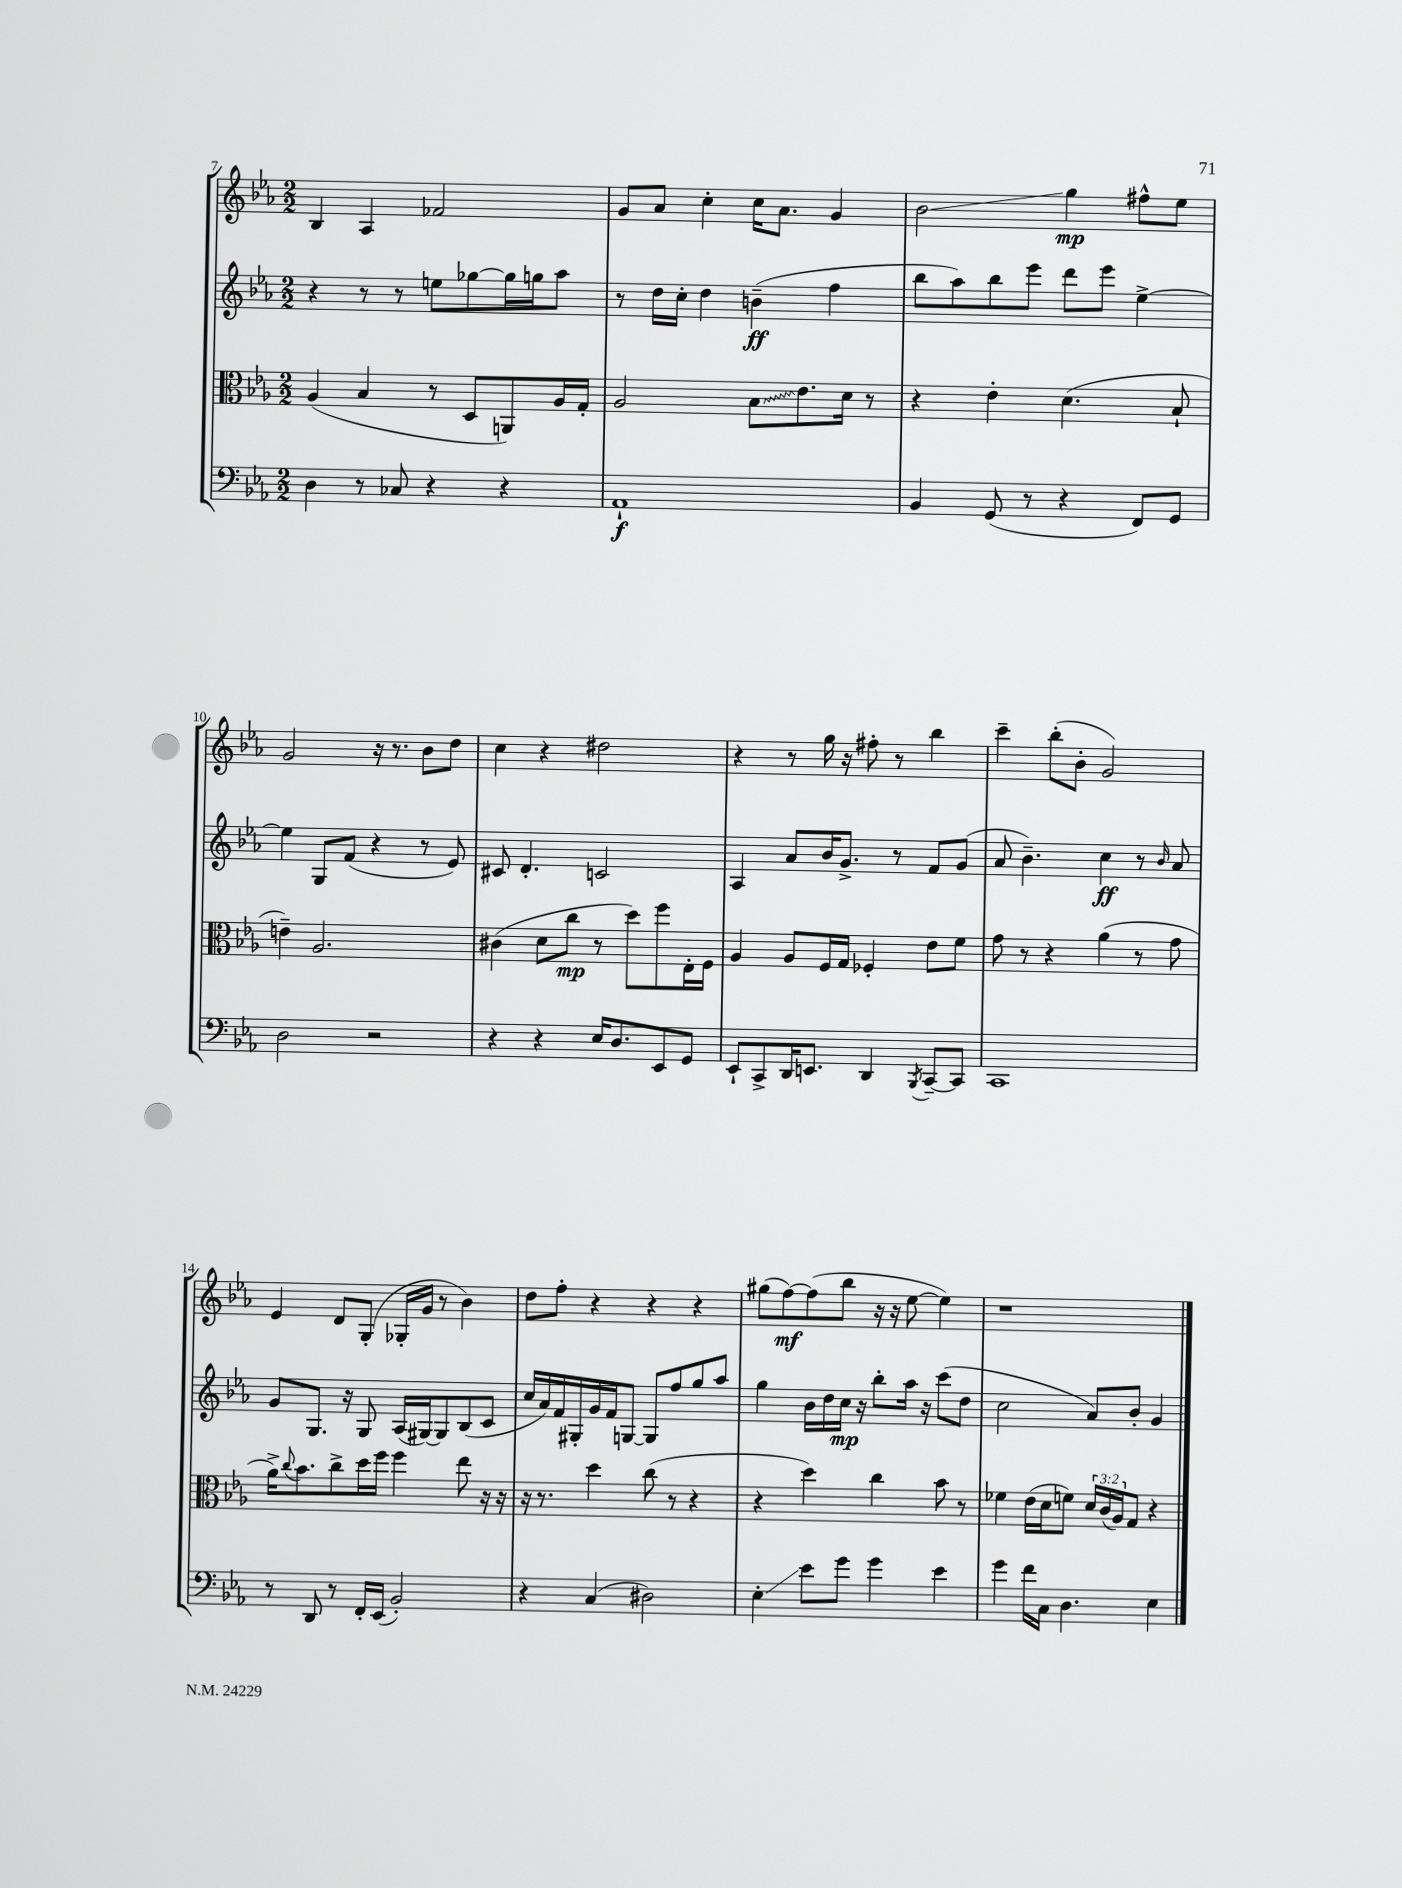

**kern	**kern	**kern	**kern
*staff4	*staff3	*staff2	*staff1
*clefF4	*clefC3	*clefG2	*clefG2
*k[b-e-a-]	*k[b-e-a-]	*k[b-e-a-]	*k[b-e-a-]
*M2/2	*M2/2	*M2/2	*M2/2
4D\	(4A-/	4r	4B-/
8r	4B-/	8r	4A-/
8C-/	.	8r	.
4r	8r	8ee\L	2f-/
.	8D/L	[8gg-\	.
4r	8AA/)	16gg-\]L	.
.	.	16gg\J	.
.	16A-/L	8aa-\J	.
.	16G'/JJ	.	.
=	=	=	=
1AA-`	2A-/	8r	8g/L
.	.	16dd\LL	8a-/J
.	.	16cc'\JJ	.
.	.	4dd\	4cc'\
.	8B-\L	(4b~\	16cc\LK
.	.	.	8.a-\J
.	8.e-\	.	.
.	.	4ff\	4g/
.	16d\Jk	.	.
.	8r	.	.
=	=	=	=
4BB-/	4r	8bb-\L	2b-\
.	.	8aa-\)	.
(8GG/	4e-'\	8bb-\	.
8r	.	8eee-\J	.
4r	(4.d\	8ddd\L	4gg\
.	.	8eee-\J	.
8FF/L)	.	[4ee-^\	8ff#^^\L
8GG/J	8B-`/	.	8ee-\J
=	=	=	=
2D\	4e~\)	4ee-\]	2g/
.	2.A-/	8G/L	.
.	.	(8f/J	.
2r	.	4r	16r
.	.	.	8.r
.	.	8r	8b-\L
.	.	8e-/)	8dd\J
=	=	=	=
4r	(4c#\	8c#/	4cc\
.	.	4.d'/	.
4r	8d\L	.	4r
.	8cc\J	.	.
16E-/LK	8r	2c/	2dd#\
8.D/	.	.	.
.	8dd\L)	.	.
8EE-/	8ff\	.	.
8GG/J	16E-'\L	.	.
.	16F\JJ	.	.
=	=	=	=
8EE-`/L	4A-/	4A-/	4r
8CC^/	.	.	.
16DD/K	8A-/L	8a-/L	8r
8.EE/J	.	.	.
.	16F/L	16b-/K	16gg\
.	16G/JJ	8.g^/J	16r
4DD/	4F-'/	.	8ff#'\
.	.	8r	8r
8qBBB-/	.	.	.
[8CC~/L	8e-\L	8f/L	4bb-\
8CC/]J	8f\J	(8g/J	.
=	=	=	=
1CC	8g\	8a-/	4ccc~\
.	8r	4.b-~\)	.
.	4r	.	(8bb-'\L
.	.	.	8b-'\J
.	(4a-\	4cc\	2g/)
.	8r	8r	.
.	.	16qqb-/	.
.	8g\	8a-/	.
=	=	=	=
8r	16a-^\LK)	8g/L	4e-/
.	8qqcc/	.	.
.	8.b-\	.	.
8DD/	.	8.G/J	.
8r	8cc^\	.	8d/L
.	.	16r	.
16FF'/LL	16dd\L	8G/	(8G'/J
(16EE-/JJ	16ff\JJ	.	.
2BB-'/)	4ff\	(16A-/LL	16G-'/LL
.	.	[16G#/J)	16g/JJ
.	.	8G#/]	8r
.	8ee-\	(8B-/	4b-\)
.	16r	8c/J	.
.	16r	.	.
=	=	=	=
4r	16r	16cc/LL	8dd\L
.	8.r	16a-/)	.
.	.	16f/	8ff'\J
.	.	16G#'/	.
(4C/	4dd\	16g/	4r
.	.	16f/J	.
.	.	[8G/J	.
2D#\)	(8cc\	8G/]L	4r
.	8r	8ff/	.
.	4r	8gg/	4r
.	.	8aa-/J	.
=	=	=	=
4E-'\	4r	4gg\	(8gg#\L
.	.	.	[8ff\)
8e-\L	4dd\)	16b-\LL	(8ff\]
.	.	16dd\	.
8g\J	.	16cc\JJ	8bb-\J
.	.	16r	.
4g\	4cc\	8bb-'\L	16r
.	.	.	16r
.	.	16aa-\Jk	[8ee-\
.	.	16r	.
4e-\	8b-\	(8ccc\L	4ee-\])
.	8r	8dd\J	.
=	=	=	=
4g\	4f-\	2cc\	1r
16f\LL	(16e-\LL	.	.
16C\JJ	16d\J	.	.
4.D\	8f\J)	.	.
.	24d/LL	8a-/L)	.
.	(24c/	.	.
.	24A-/J)	.	.
.	8G/J	8b-'/J	.
4E-\	4r	4g/	.
==	==	==	==
*-	*-	*-	*-
